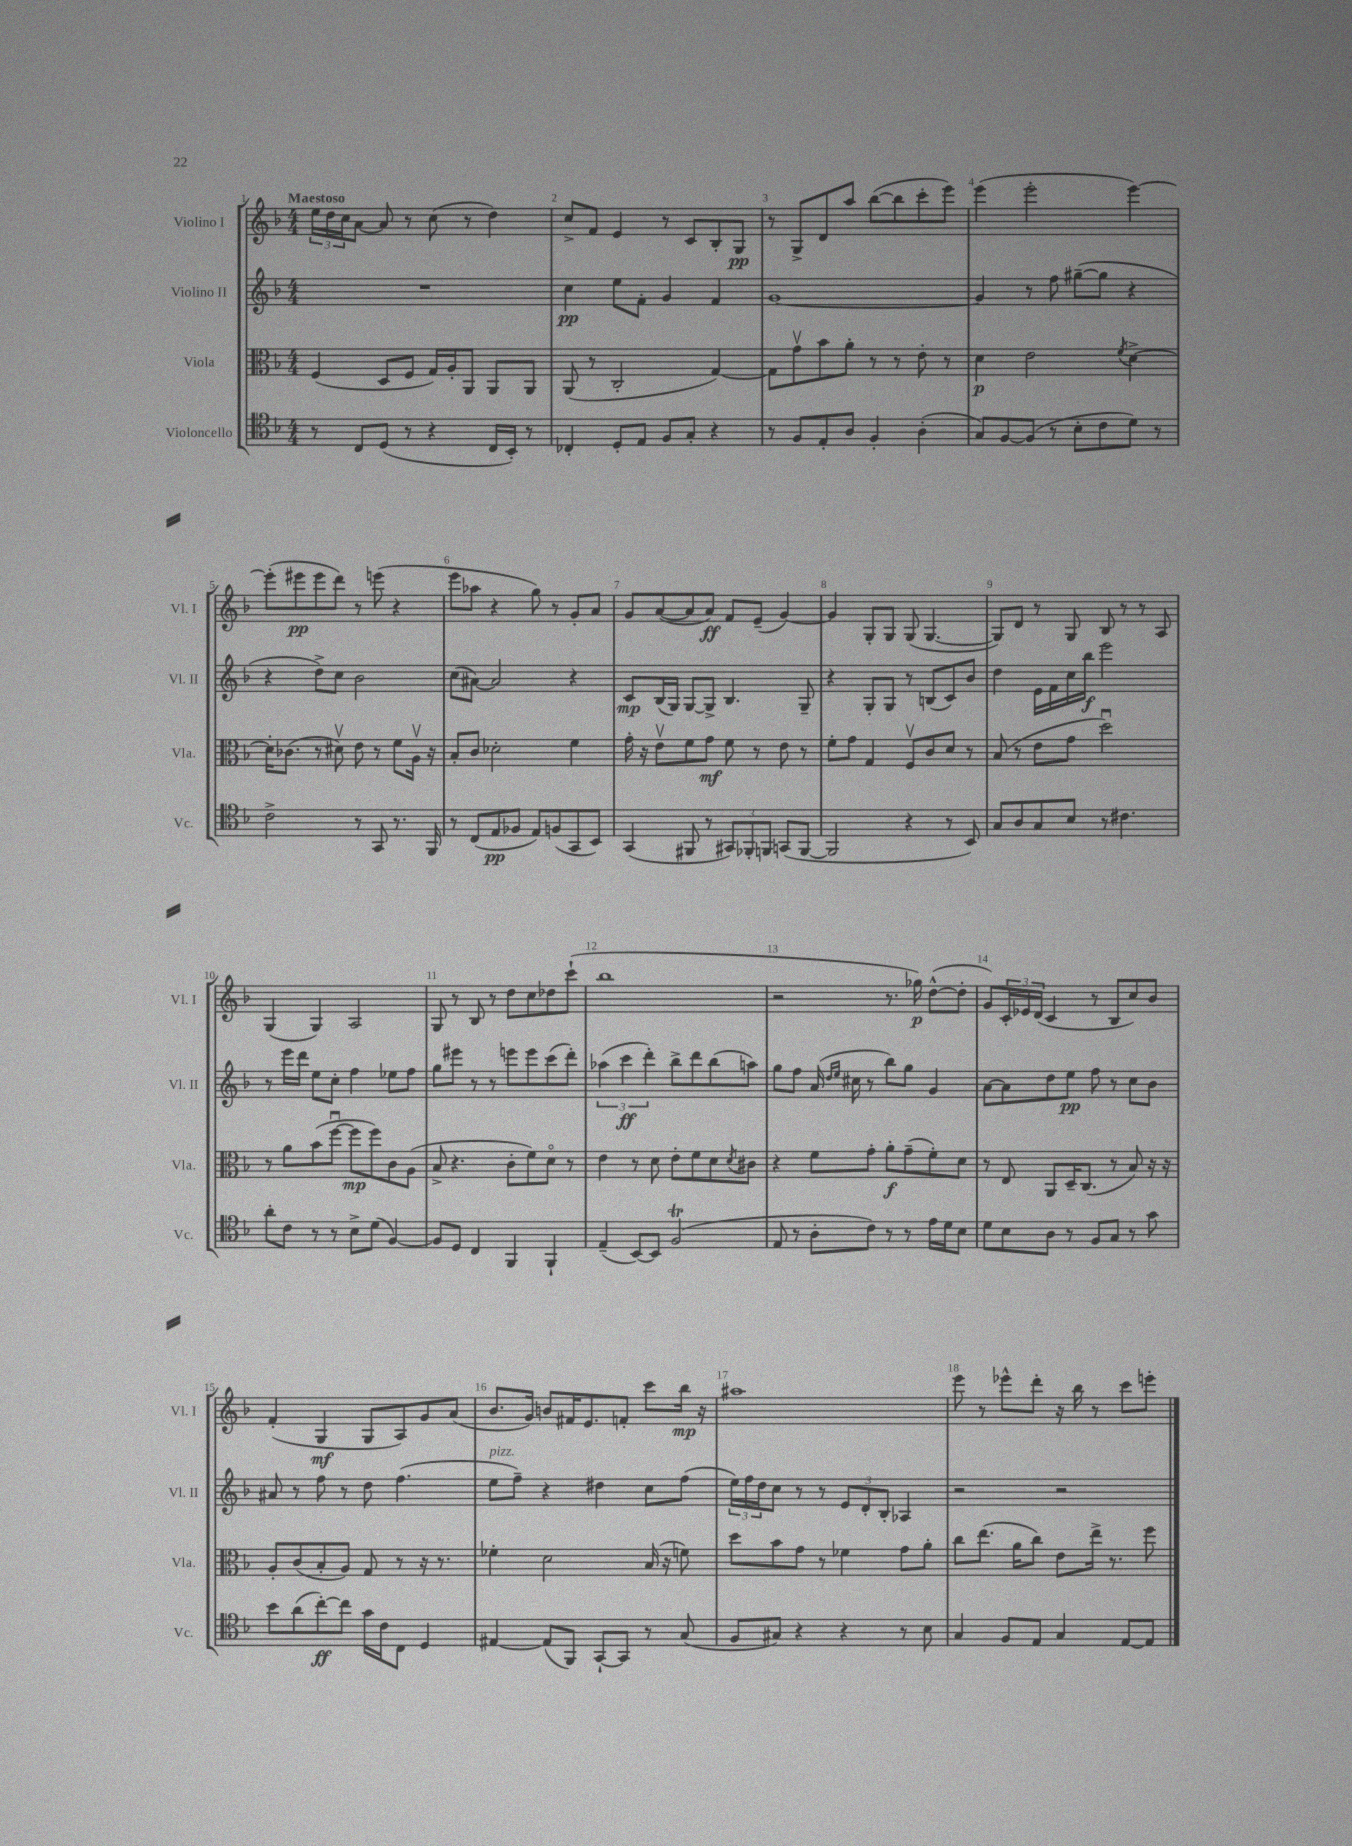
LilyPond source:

<<
\new StaffGroup <<
\new Staff = "s0" \with { instrumentName = "Violino I" shortInstrumentName = "Vl. I" } {
    \clef treble \key f \major \numericTimeSignature \time 4/4 \tempo "Maestoso"
    \tuplet 3/2 { e''16 d''16 c''16 } a'8~ a'8 r8 c''8( r8 d''4) |
    c''8-> f'8 e'4 r8 c'8 bes8-. g8\pp |
    r8 g8-> d'8 a''8 bes''8~( bes''8 c'''8-. e'''8) |
    e'''4( e'''2-. e'''4~) |
    e'''8-.( eis'''8\pp eis'''8 d'''8) r8 e'''8( r4 |
    e'''8 aes''8 r4 g''8) r8 g'8-. a'8 |
    g'8 a'8~( a'8 a'8\ff) f'8 e'8--( g'4~) |
    g'4 g8-. g8 g8( g4.~ |
    g8) d'8 r8 g8 bes8 r8 r8 a8 |
    g4( g4) a2 |
    g8 r8 bes8 r8 d''8 c''8 des''8 c'''8-!( |
    bes''1 |
    r2 r8. ges''16\p) d''8~-^( d''8-. |
    g'8) \tuplet 3/2 { c'16-. ees'16 d'16( } c'4 r8 bes8 c''8) bes'8 |
    f'4-.( g4\mf g8 a8) g'8 a'8( |
    bes'8. g'16) b'8 fis'16 e'8. f'8-. c'''8 bes''16\mp r16 |
    ais''1 |
    e'''8 r8 ees'''8-^ d'''8-. r16 bes''16 r8 c'''8 e'''8-. \bar "|." |
}
\new Staff = "s1" \with { instrumentName = "Violino II" shortInstrumentName = "Vl. II" } {
    \clef treble \key f \major \numericTimeSignature \time 4/4
    R1 |
    c''4\pp e''8 f'8-. g'4 f'4 |
    g'1~ |
    g'4 r8 f''8 gis''8~--( gis''8 r4 |
    r4 d''8->) c''8 bes'2 |
    c''8( ais'8~) ais'2 r4 |
    c'8\mp bes16( g16) g8~ g8-> bes4. g8-- |
    r4 g8-. g8 r8 b8( c'8) bes'8 |
    d''4 e'16 f'16 c''16 bes''16\f e'''2 |
    r8 e'''16 d'''16 e''8 c''8-. f''4 ees''8 f''8 |
    g''8 eis'''8 r8 r8 e'''8 e'''8 c'''8( d'''8-.) |
    \tuplet 3/2 { aes''4( c'''4\ff d'''4-.) } bes''8-> d'''8 bes''8( a''8) |
    g''8 f''8 a'16( \grace { d''16 e''16 } cis''16 r8 bes''8) g''8 g'4 |
    a'8~ a'8 d''8 e''8\pp f''8 r8 c''8 bes'8 |
    ais'8 r8 f''8 r8 d''8 f''4.( |
    e''8^\markup { \italic "pizz." } f''8--) r4 dis''4 c''8 f''8( |
    \tuplet 3/2 { e''16) f''16 d''16 } c''8 r8 r8 \tuplet 3/2 { e'8 d'8-. bes8-. } aes4 |
    r2 r2 \bar "|." |
}
\new Staff = "s2" \with { instrumentName = "Viola" shortInstrumentName = "Vla." } {
    \clef alto \key f \major \numericTimeSignature \time 4/4
    f4( d8 f8 g16) a16-. a,8 a,8 a,8 |
    a,8( r8 c2-. g4~) |
    g8 g'8\upbow bes'8 a'8-. r8 r8 e'8-. r8 |
    d'4\p e'2 \acciaccatura { f'8 } d'4~-> |
    d'16-. ces'8.( r8 dis'8\upbow) e'8 r8 f'8 a16\upbow r16 |
    bes8-. c'8 des'2-. f'4 |
    g'16-. r16 e'8\upbow f'8 g'8\mf f'8 r8 e'8 r8 |
    f'8-. g'8 g4 f8\upbow c'8 d'8 r8 |
    bes8( r8 e'8 g'8 d''2\downbow) |
    r8 a'8 bes'8( f''8~\downbow f''8\mp f''8) c'8 a8( |
    bes8-> r4. c'8-. f'8) d'8\flageolet r8 |
    e'4 r8 d'8 e'8-. f'8 d'8 \acciaccatura { d'8 } cis'8 |
    r4 f'8 g'8-. a'8-.\f g'8--( f'8-.) d'8 |
    r8 e8 a,8 d16-- c8.( r8 bes8) r16 r16 |
    a8-. c'8( bes8-. a8) g8 r8 r16 r8. |
    fes'4-. d'2 bes16( r16 f'8) |
    d''8 bes'8 g'8 r8 fes'4 g'8 a'8-. |
    c''8 e''8.( a'16 c''8) e'8 e''16-> r8. f''8 \bar "|." |
}
\new Staff = "s3" \with { instrumentName = "Violoncello" shortInstrumentName = "Vc." } {
    \clef tenor \key f \major \numericTimeSignature \time 4/4
    r8 c8 d8( r8 r4 c16 bes,16-.) r8 |
    ces4-. d8-. e8 f8 g8-. r4 |
    r8 f8 e8-. a8 f4-. a4-.( |
    g8) f8~ f8( r8 bes8-. c'8 d'8) r8 |
    c'2-> r8 g,8 r8. f,16 |
    r8 c8( e8\pp fes8 e8) f8( g,8 bes,8) |
    g,4( fis,8 r8 \tuplet 3/2 { gis,8) fes,8-. f,8 } g,8( f,8~ |
    f,2 r4 r8 bes,8) |
    g8 a8 g8 bes8 r8 cis'4. |
    a'8-. c'8 r8 r8 bes8-> d'8( f4~) |
    f8 d8 c4 f,4 f,4-! |
    e4--( bes,8~) bes,8 f2\trill( |
    e8 r8 a8-. c'8) r8 r8 e'16 d'16 bes8 |
    d'8 bes8 a8 r8 f8 g8 r8 g'8 |
    bes'8 a'8( c''8~-.\ff) c''8 g'16 c'16 c8 d4 |
    eis4~ eis8( f,8) g,8~-! g,8 r8 g8( |
    f8 gis8) r4 r4 r8 bes8 |
    g4 f8 e8 g4 e8~ e8 \bar "|." |
}
>>
>>
\layout { \context { \Score \override BarNumber.break-visibility = ##(#f #t #t) barNumberVisibility = #all-bar-numbers-visible } }
